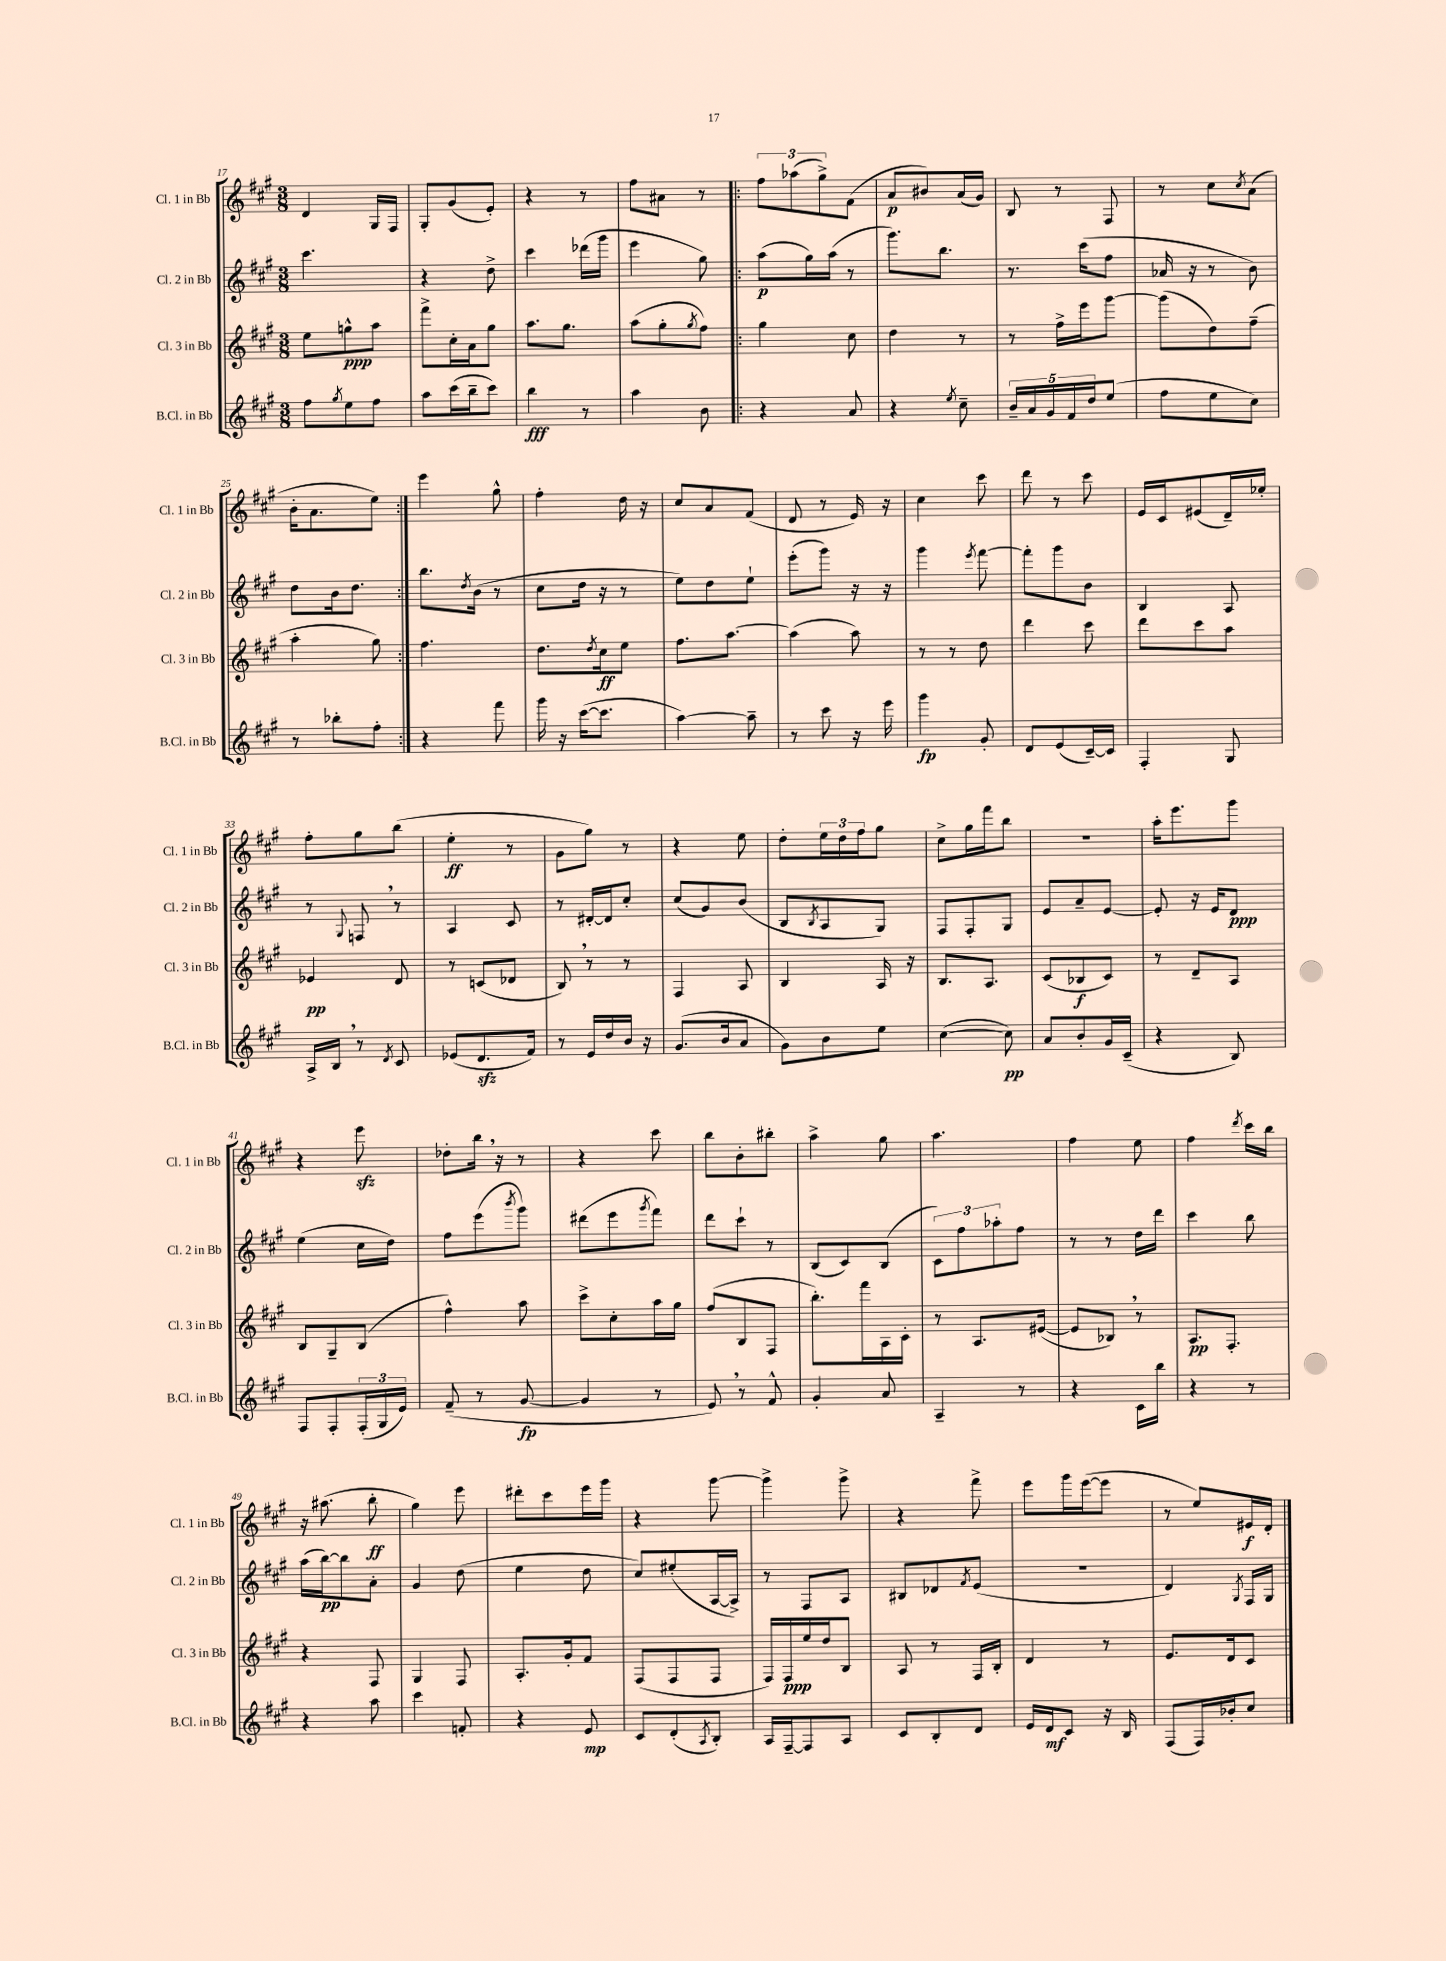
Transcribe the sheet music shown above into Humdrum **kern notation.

**kern	**dynam	**kern	**dynam	**kern	**dynam	**kern	**dynam
*part4	*part4	*part3	*part3	*part2	*part2	*part1	*part1
*staff4	*staff4	*staff3	*staff3	*staff2	*staff2	*staff1	*staff1
*I"B.Cl. in Bb	*	*I"Cl. 3 in Bb	*	*I"Cl. 2 in Bb	*	*I"Cl. 1 in Bb	*
*I'B.Cl. in Bb	*	*I'Cl. 3 in Bb	*	*I'Cl. 2 in Bb	*	*I'Cl. 1 in Bb	*
*clefG2	*	*clefG2	*	*clefG2	*	*clefG2	*
*k[f#c#g#]	*	*k[f#c#g#]	*	*k[f#c#g#]	*	*k[f#c#g#]	*
*M3/8	*	*M3/8	*	*M3/8	*	*M3/8	*
=17	=17	=17	=17	=17	=17	=17	=17
8ff#\L	.	8ee\L	.	4.ccc#\	.	4d/	.
8qgg#/	.	.	.	.	.	.	.
8ee\	.	8ggn^^\	ppp	.	.	.	.
8ff#\J	.	8aa\J	.	.	.	16G#/LL	.
.	.	.	.	.	.	16F#/JJ	.
=18	=18	=18	=18	=18	=18	=18	=18
8aa\L	.	8fff#^\L	.	4r	.	8G#'/L	.
(16ccc#\L	.	16cc#'\L	.	.	.	(8g#/	.
16bb~\J	.	16a\J	.	.	.	.	.
8ccc#\J)	.	8gg#\J	.	8dd^\	.	8e'/J)	.
=19	=19	=19	=19	=19	=19	=19	=19
4bb\	fff	8.aa\L	.	4ccc#\	.	4r	.
.	.	8.gg#\J	.	.	.	.	.
8r	.	.	.	(16ddd-X\LL	.	8r	.
.	.	.	.	16ggg#\JJ	.	.	.
=20	=20	=20	=20	=20	=20	=20	=20
4aa\	.	(8aa\L	.	4eee\	.	8ff#\L	.
.	.	8gg#'\	.	.	.	8a#X\J	.
.	.	8qgg#/	.	.	.	.	.
8b\	.	8ff#\J)	.	8gg#\)	.	8r	.
=21!|:	=21!|:	=21!|:	=21!|:	=21!|:	=21!|:	=21!|:	=21!|:
4r	.	4gg#\	.	(8aa\L	p	12ff#\L	.
.	.	.	.	.	.	(12aa-X\	.
.	.	.	.	16gg#\L)	.	.	.
.	.	.	.	.	.	12gg#^\)	.
.	.	.	.	(16aa\JJ	.	.	.
8a/	.	8cc#\	.	8r	.	(8f#\J	.
=22	=22	=22	=22	=22	=22	=22	=22
4r	.	4dd\	.	8.ggg#\L)	.	8a/L	p
.	.	.	.	.	.	8b#X/)	.
.	.	.	.	8.bb\J	.	.	.
8qee/	.	.	.	.	.	.	.
8cc#~\	.	8r	.	.	.	(16a/L	.
.	.	.	.	.	.	16g#/JJ)	.
=23	=23	=23	=23	=23	=23	=23	=23
20b~/LL	.	8r	.	8.r	.	8B/	.
20a/	.	.	.	.	.	.	.
20g#/	.	.	.	.	.	.	.
.	.	16ff#^\LL	.	.	.	8r	.
20f#/	.	.	.	.	.	.	.
.	.	16eee\J	.	(16ccc#\KL	.	.	.
20dd/J	.	.	.	.	.	.	.
(8ee/J	.	[8ggg#\J	.	8ff#\J	.	8F#/	.
=24	=24	=24	=24	=24	=24	=24	=24
8ff#\L	.	(8ggg#\L]	.	16a-X/	.	8r	.
.	.	.	.	16r	.	.	.
8ee\	.	8dd\)	.	8r	.	8cc#\L	.
.	.	.	.	.	.	8qcc#/	.
8cc#\J)	.	(8ff#~\J	.	8b\)	.	(8a\J	.
!!LO:LB:g=z
=25	=25	=25	=25	=25	=25	=25	=25
8r	.	4aa'\	.	8dd\L	.	16b'\KL	.
.	.	.	.	.	.	8.a\	.
8bb-X'\L	.	.	.	16b\k	.	.	.
.	.	.	.	8.dd\J	.	.	.
8ff#'\J	.	8gg#\)	.	.	.	8ee\J)	.
=26:|!	=26:|!	=26:|!	=26:|!	=26:|!	=26:|!	=26:|!	=26:|!
4r	.	4.ff#\	.	8.bb\L	.	4eee\	.
.	.	.	.	8qdd/	.	.	.
.	.	.	.	(16b\Jk	.	.	.
8fff#\	.	.	.	8r	.	8gg#^^\	.
=27	=27	=27	=27	=27	=27	=27	=27
16ggg#\	.	8.dd\L	.	8cc#\L	.	4ff#'\	.
16r	.	.	.	.	.	.	.
([16ccc#\KL	.	.	.	16dd\Jk	.	.	.
.	.	8qdd/	.	.	.	.	.
8.ccc#\J]	.	16cc#\k	ff	16r	.	.	.
.	.	8ee\J	.	8r	.	16dd\	.
.	.	.	.	.	.	16r	.
=28	=28	=28	=28	=28	=28	=28	=28
[4aa\)	.	8.ff#\L	.	8ee\L)	.	8cc#/L	.
.	.	.	.	8dd\	.	8a/	.
.	.	[8.aa\J	.	.	.	.	.
8aa~\]	.	.	.	8ee`\J	.	(8f#/J	.
=29	=29	=29	=29	=29	=29	=29	=29
8r	.	(4aa\]	.	(8eee'\L	.	8d/	.
8ccc#\	.	.	.	8ggg#\J)	.	8r	.
16r	.	8aa\)	.	16r	.	16e/)	.
16eee\	.	.	.	16r	.	16r	.
=30	=30	=30	=30	=30	=30	=30	=30
4ggg#\	fp	8r	.	4ggg#\	.	4cc#\	.
.	.	8r	.	.	.	.	.
.	.	.	.	8qeee/	.	.	.
8g#'/	.	8dd\	.	[8fff#\	.	8ccc#\	.
=31	=31	=31	=31	=31	=31	=31	=31
8d/L	.	4ddd\	.	8fff#'\L]	.	8ddd\	.
(8e/	.	.	.	8ggg#\	.	8r	.
[16c#~/L)	.	8ccc#\	.	8b\J	.	8ccc#\	.
16c#/JJ]	.	.	.	.	.	.	.
=32	=32	=32	=32	=32	=32	=32	=32
4F#'/	.	8ddd\L	.	4B/	.	16e/LL	.
.	.	.	.	.	.	16c#/J	.
.	.	8ccc#\	.	.	.	(8e#X/	.
8G#/	.	8aa\J	.	8A/	.	16d~/L)	.
.	.	.	.	.	.	16ee-X'/JJ	.
!!LO:LB:g=z
=33	=33	=33	=33	=33	=33	=33	=33
16A^/LL	.	4e-X/	pp	8r	.	8ff#'\L	.
16B,/JJ	.	.	.	.	.	.	.
.	.	.	.	8qqG#/	.	.	.
8r	.	.	.	8Fn,/	.	8gg#\	.
8qd/	.	.	.	.	.	.	.
8c#/	.	8d/	.	8r	.	(8bb\J	.
=34	=34	=34	=34	=34	=34	=34	=34
(8e-X/L	.	8r	.	4A/	.	4ee'\	ff
8.dzz/	.	(8cn/L	.	.	.	.	.
.	.	8d-X/J	.	8c#/	.	8r	.
16f#/Jk)	.	.	.	.	.	.	.
=35	=35	=35	=35	=35	=35	=35	=35
8r	.	8B,/)	.	8r	.	8g#\L	.
16e/LL	.	8r	.	[16d#X'/LL	.	8gg#\J)	.
16dd/	.	.	.	16d#/J]	.	.	.
16b/JJ	.	8r	.	8cc#'/J	.	8r	.
16r	.	.	.	.	.	.	.
=36	=36	=36	=36	=36	=36	=36	=36
(8.g#/L	.	4F#/	.	(8cc#/L	.	4r	.
.	.	.	.	8g#/)	.	.	.
16b/k	.	.	.	.	.	.	.
8a/J	.	8A/	.	(8b/J	.	8ee\	.
=37	=37	=37	=37	=37	=37	=37	=37
8g#\L)	.	4B/	.	8B/L	.	8dd'\L	.
.	.	.	.	8qB/	.	.	.
8b\	.	.	.	8A/	.	24ee\L	.
.	.	.	.	.	.	24dd\	.
.	.	.	.	.	.	24ff#\J	.
8ee\J	.	16A/	.	8G#/J)	.	8gg#\J	.
.	.	16r	.	.	.	.	.
=38	=38	=38	=38	=38	=38	=38	=38
([4cc#\	.	8.B/L	.	8F#/L	.	8cc#^\L	.
.	.	.	.	8F#'/	.	16gg#\L	.
.	.	8.A/J	.	.	.	16fff#\J	.
8cc#\])	pp	.	.	8G#/J	.	8bb\J	.
=39	=39	=39	=39	=39	=39	=39	=39
8a/L	.	(8c#/L	.	8e/L	.	4.r	.
8b'/	.	8B-X/	f	8a~/	.	.	.
16g#/L	.	8c#/J)	.	[8e/J	.	.	.
(16c#~/JJ	.	.	.	.	.	.	.
=40	=40	=40	=40	=40	=40	=40	=40
4r	.	8r	.	8e'/]	.	16aa'\KL	.
.	.	.	.	.	.	8.eee\	.
.	.	8d~/L	.	16r	.	.	.
.	.	.	.	16e/KL	.	.	.
8B/)	.	8A/J	.	8d/J	ppp	8ggg#\J	.
!!LO:LB:g=z
=41	=41	=41	=41	=41	=41	=41	=41
8F#/L	.	8B/L	.	(4ee\	.	4r	.
8F#'/	.	8G#~/	.	.	.	.	.
(24F#'/L	.	(8B/J	.	16cc#\LL	.	8eeezz\	.
24G#/	.	.	.	.	.	.	.
.	.	.	.	16dd\JJ)	.	.	.
24e/JJ)	.	.	.	.	.	.	.
=42	=42	=42	=42	=42	=42	=42	=42
(8f#~/	.	4ff#^^\)	.	8ff#\L	.	8dd-X'\L	.
8r	.	.	.	(8eee\	.	16bb,\Jk	.
.	.	.	.	.	.	16r	.
.	.	.	.	8qbbb/	.	.	.
[8g#/	fp	8aa\	.	8ggg#\J)	.	8r	.
=43	=43	=43	=43	=43	=43	=43	=43
4g#/]	.	8ccc#^\L	.	(8ddd#X\L	.	4r	.
.	.	8cc#'\	.	8eee\	.	.	.
.	.	.	.	8qggg#/	.	.	.
8r	.	16aa\L	.	8fff#\J)	.	8ccc#\	.
.	.	16gg#\JJ	.	.	.	.	.
=44	=44	=44	=44	=44	=44	=44	=44
8e,/)	.	(8ff#/L	.	8ddd\L	.	8bb\L	.
8r	.	8B/	.	8ccc#`\J	.	8b'\	.
8f#^^/	.	8F#/J	.	8r	.	8bb#X'\J	.
=45	=45	=45	=45	=45	=45	=45	=45
4g#'/	.	8.bb'\L)	.	(8B/L	.	4aa^\	.
.	.	.	.	8c#/)	.	.	.
.	.	16fff#\L	.	.	.	.	.
8a/	.	16A\	.	(8B/J	.	8gg#\	.
.	.	16c#'\JJ	.	.	.	.	.
=46	=46	=46	=46	=46	=46	=46	=46
4A~/	.	8r	.	12c#\L)	.	4.aa\	.
.	.	.	.	12ff#\	.	.	.
.	.	8.A/L	.	.	.	.	.
.	.	.	.	12aa-X'\	.	.	.
8r	.	.	.	8ff#\J	.	.	.
.	.	([16e#X/Jk	.	.	.	.	.
=47	=47	=47	=47	=47	=47	=47	=47
4r	.	8e#/L]	.	8r	.	4ff#\	.
.	.	8B-X,/J)	.	8r	.	.	.
16c#\LL	.	8r	.	16dd\LL	.	8ee\	.
16bb\JJ	.	.	.	16ddd\JJ	.	.	.
=48	=48	=48	=48	=48	=48	=48	=48
4r	.	8.A/L	pp	4ccc#\	.	4ff#\	.
.	.	8.F#'/J	.	.	.	.	.
.	.	.	.	.	.	8qddd/	.
8r	.	.	.	8bb\	.	16ccc#\LL	.
.	.	.	.	.	.	16bb\JJ	.
!!LO:LB:g=z
=49	=49	=49	=49	=49	=49	=49	=49
4r	.	4r	.	(16aa\LL	.	16r	.
.	.	.	.	[16bb\J)	pp	(8.aa#X\	.
.	.	.	.	8bb\]	.	.	.
8aa\	.	8F#/	.	8a'\J	.	8bb'\	ff
=50	=50	=50	=50	=50	=50	=50	=50
4ccc#\	.	4G#/	.	4g#/	.	4gg#\)	.
8fn'/	.	8F#/	.	(8dd\	.	8eee\	.
=51	=51	=51	=51	=51	=51	=51	=51
4r	.	8.A'/L	.	4ee\	.	8ddd#X'\L	.
.	.	.	.	.	.	8ccc#\	.
.	.	16g#'/k	.	.	.	.	.
8e/	mp	8f#/J	.	8dd\	.	16eee\L	.
.	.	.	.	.	.	16ggg#\JJ	.
=52	=52	=52	=52	=52	=52	=52	=52
8c#/L	.	(8F#/L	.	8cc#/L)	.	4r	.
(8d'/	.	8F#/	.	(8ee#X'/	.	.	.
8qA/	.	.	.	.	.	.	.
8B'/J)	.	8F#/J	.	[16A/L	.	[8ggg#\	.
.	.	.	.	16A^/JJ])	.	.	.
=53	=53	=53	=53	=53	=53	=53	=53
16A/LL	.	16F#/LL)	.	8r	.	4ggg#^\]	.
[16F#~/J	.	16F#/	ppp	.	.	.	.
8F#/]	.	16ee/	.	8F#/L	.	.	.
.	.	16dd/J	.	.	.	.	.
8A/J	.	8B/J	.	8A/J	.	8ggg#^\	.
=54	=54	=54	=54	=54	=54	=54	=54
8c#/L	.	8A/	.	8B#X/L	.	4r	.
8B'/	.	8r	.	8d-X/	.	.	.
.	.	.	.	8qf#/	.	.	.
8d/J	.	16F#/LL	.	(8e/J	.	8fff#^\	.
.	.	16B'/JJ	.	.	.	.	.
=55	=55	=55	=55	=55	=55	=55	=55
16e/LL	.	4d/	.	4.r	.	8eee\L	.
16d/J	mf	.	.	.	.	.	.
8c#/J	.	.	.	.	.	16ggg#\L	.
.	.	.	.	.	.	([16eee\J	.
16r	.	8r	.	.	.	8eee\J]	.
16B/	.	.	.	.	.	.	.
=56	=56	=56	=56	=56	=56	=56	=56
(8F#/L	.	8.e/L	.	4d/)	.	8r	.
16F#/L)	.	.	.	.	.	8ee/L)	.
16b-X'/J	.	16d/k	.	.	.	.	.
.	.	.	.	8qG#/	.	.	.
8cc#/J	.	8c#/J	.	16F#/LL	.	16e#X/L	f
.	.	.	.	16G#/JJ	.	16d'/JJ	.
==	==	==	==	==	==	==	==
*-	*-	*-	*-	*-	*-	*-	*-
